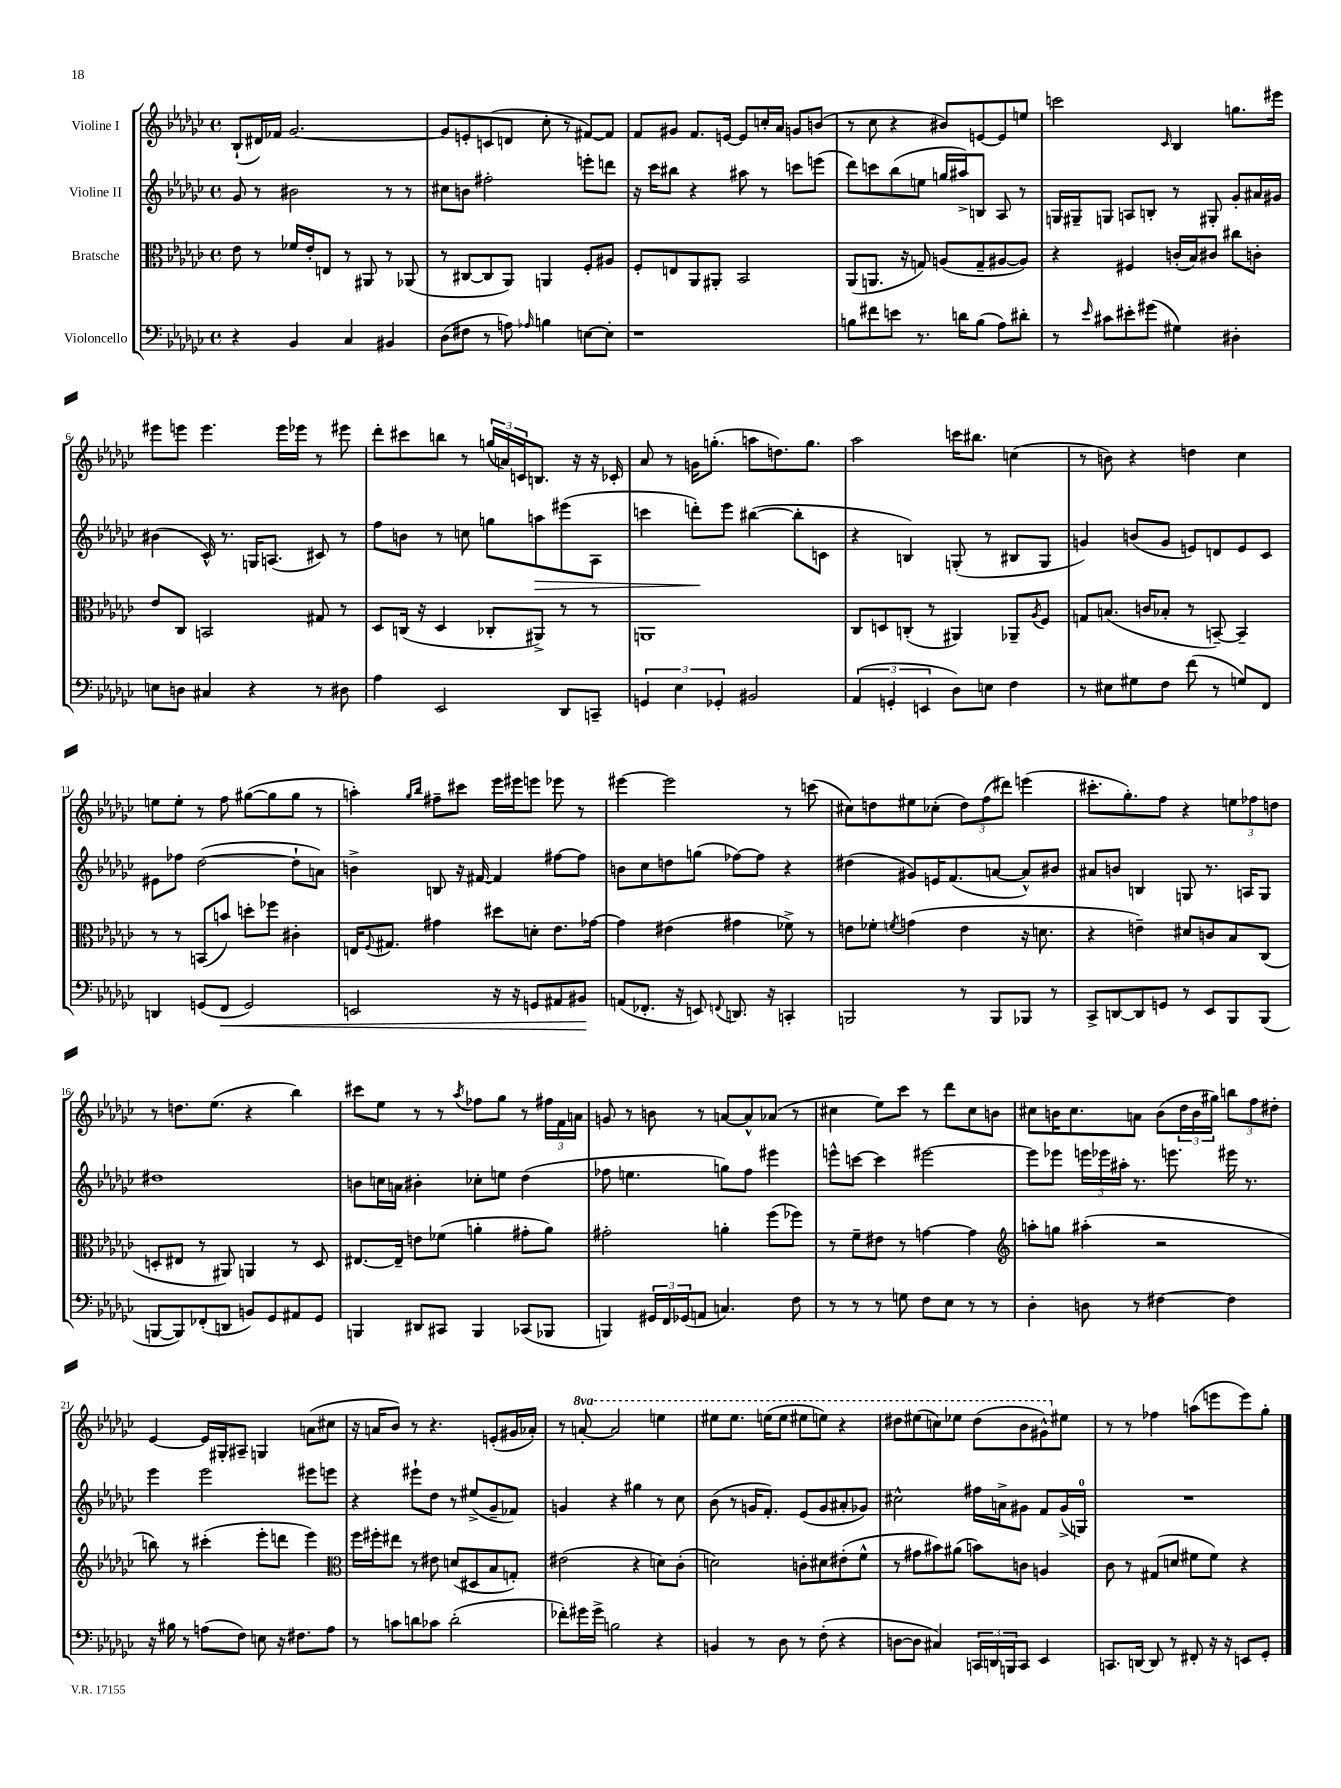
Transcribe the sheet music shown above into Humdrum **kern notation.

**kern	**kern	**kern	**kern
*staff4	*staff3	*staff2	*staff1
*clefF4	*clefC3	*clefG2	*clefG2
*k[b-e-a-d-g-c-]	*k[b-e-a-d-g-c-]	*k[b-e-a-d-g-c-]	*k[b-e-a-d-g-c-]
*M4/4	*M4/4	*M4/4	*M4/4
*met(c)	*met(c)	*met(c)	*met(c)
4r	8e-\	8g-/	(8B-`/L
.	8r	8r	16d#/L)
.	.	.	16f-/JJ
4BB-/	16f-/LL	2b#\	[2.g-/
.	16e-'/J	.	.
.	8E/J	.	.
4C-/	8r	.	.
.	8AA#/	.	.
4BB#/	8r	8r	.
.	(8AA-/	8r	.
=	=	=	=
(8D-\L	8r	8cc#\L	8g-/]L
8F#\J	[8C#/L	8b\J	8e'/
8r	8C#/]	2ff#'\	(8c/
8A\)	8AA-/J)	.	8d/J
16qqA-/	.	.	.
4B\	4AA/	.	8cc-'\
.	.	.	8r
[8E\L	8F'/L	8eee'\L	[8f#/L)
8E'\]J	8A#/J	8ddd\J	8f#/]J
=	=	=	=
1r	8F'/L	16r	8f/L
.	.	16ccc-\LK	.
.	8E/	8bb#\J	8g#/J
.	8AA-/	4r	8.f/L
.	8AA#'/J	.	.
.	.	.	[16e/Jk
.	2BB-/	8aa#\	8e/]L
.	.	8r	16cc'/L
.	.	.	16a-/JJ
.	.	8ccc\L	8g/L
.	.	(8eee\J	(8b/J
=	=	=	=
8B\L	(8AA-/L	8ddd-\L)	8r
8f#\	8.AA/J	8ccc\	8cc-\
8e\J	.	(8bb-\	4r
.	16r	.	.
8.r	8G/)	8ee\J	.
.	(8A/L	16gg/LL	8b#/L)
16d\LK	.	16aa#^/J)	.
(8B\J	8G~/	8B/J	[8e/
8A-\L)	[8A#/	8A-/	8e/]
8d#'\J	8A#/]J)	8r	8ee/J
=	=	=	=
8r	4r	16G/LL	2ccc\
.	.	16G#~/J	.
16qqe-/	.	.	.
8c#\L	.	8G/J	.
8e#'\	4F#/	8A/L	.
(8g#\J	.	8B'/J	.
.	.	.	16qqc-/
4G#\)	(16c'/LL	8r	4B-/
.	16B-/J)	.	.
.	8c#/J	8G#'/	.
4D#'\	8cc#\L	8g-'/L	8.gg\L
.	8c'\J	16a#/L	.
.	.	16g#/JJ	16eee#\Jk
=	=	=	=
8E\L	8e-/L	(4b#\	8eee#\L
8D\J	8C-/J	.	8eee\J
4C#/	2BB/	16c-^^/)	4.eee\
.	.	8.r	.
4r	.	16G/LK	.
.	.	(8.A/J	.
.	.	.	16eee\LL
.	.	.	16eee-\JJ
8r	8G#/	8c#/)	8r
8D#\	8r	8r	8eee#\
=	=	=	=
4A-\	8D-/L	8ff\L	8ddd-'\L
.	(16C/Jk	8b\J	8ccc#\
.	16r	.	.
2EE-/	4D-/	8r	8bb\J
.	.	8cc\	8r
.	8C-'/L	8gg\L	(24gg/LL
.	.	.	24a/)
.	.	.	24c/J
.	8AA#^/J)	8aa\	8.B/J
8DD-/L	8r	(8eee#\	.
.	.	.	16r
8CC~/J	8r	8A-\J	16r
.	.	.	16c-'/
=	=	=	=
6GG/	1AA	4ccc\	8a-/
.	.	.	8r
6E-\	.	.	.
.	.	8ddd'\L)	16g\LK
.	.	.	(8.gg'\J
6GG-'/	.	.	.
.	.	8eee-\J	.
2BB#/	.	([4bb#\	8aa\L
.	.	.	8.dd\)
.	.	8bb#'\]L	.
.	.	.	8.gg\J
.	.	8c\J	.
=	=	=	=
(6AA-/	8C-/L	4r	2aa-\
.	8D/	.	.
6GG'/	.	.	.
.	(8C'/J	4B/)	.
6EE/	.	.	.
.	8r	.	.
8D-\L)	4AA#/)	(8G'/	16ccc\LK
.	.	.	8.bb#\J
8E\J	.	8r	.
4F\	8AA-~/L	8B#/L	(4cc\
.	8qA-/	.	.
.	8F/J	8G/J	.
=	=	=	=
8r	8G/L	4g/)	8r
8E#\L	(8.B/J	.	8b\)
8G#\	.	(8b/L	4r
.	16c/LK	.	.
8F\J	8B-'/J	8g/J	.
(8f\	8r	8e/L)	4dd\
8r	[8BB~/)	8d/	.
8G/L)	4BB~/]	8e/	4cc-\
8FF/J	.	8c-/J	.
=	=	=	=
4DD/	8r	8e#\L	8ee\L
.	8r	8ff-\J	8ee'\J
(8GG/L	(8BB/L	([2dd-\	8r
8FF/J	8b/J)	.	8ff\
2GG/)	8dd'\L	.	([8gg#\L
.	8ff-\J	.	8gg#\]
.	4c#'\	8dd-`\]L	8gg#\J
.	.	8a\J)	8r
=	=	=	=
2EE/	16E/LK	4b^\	4aa'\)
.	8qqF/	.	.
.	8.G#/J	.	.
.	.	.	16qqgg-/LL
.	.	.	16qqbb-/JJ
.	4g#\	8B/	8ff#~\L
.	.	16r	8ccc#\J
.	.	[16f#/	.
16r	8dd#\L	4f#/]	16eee-\LL
16r	.	.	16eee#\J
8GG/L	8d'\J	.	8eee\J
8AA#/	8.e-\L	[8ff#\L	8eee-\
8BB#/J	.	8ff#\]J	8r
.	[16g-\Jk	.	.
=	=	=	=
(8AA/L	4g-\]	8b\L	[4eee#\
8.FF-'/J	.	8cc-\	.
.	(4e#\	8dd\	2eee#\]
16r	.	.	.
8EE/)	.	(8gg\J	.
8qqFF/	.	.	.
8.DD/	4g#\	[8ff-\L)	.
.	.	8ff-\]J	.
16r	.	.	.
4CC'/	8f-^\)	4r	8r
.	8r	.	(8ccc\
=	=	=	=
2BBB/	8e\L	(4dd#\	8cc#\L)
.	8f-'\J	.	8dd\
.	8qf/	.	.
.	(4g\	8g#/L)	8ee#\
.	.	16e/K	(8cc-'\J
.	.	(8.f/	.
8r	4e\	.	12dd\L)
.	.	.	(12ff\
8BBB/L	.	[8a/J	.
.	.	.	12ddd#\J)
8BBB-/J	16r	8a^^/]L)	(4eee\
.	8.d\	.	.
8r	.	8b#/J	.
=	=	=	=
8CC-^/L	4r	8a#/L	8.ccc#'\L
[8DD/	.	8b/J	.
.	.	.	8.gg-'\)
8DD/]	4e~\)	4B/	.
8GG/J	.	.	8ff\J
8r	8d#/L	8G/	4r
8EE-/L	8c/	8.r	.
8BBB-/	8B-/	.	12ee\L
.	.	16A/LK	.
.	.	.	12ff-\
(8BBB-/J	(8C-/J	8G/J	.
.	.	.	12dd\J
=	=	=	=
[8BBB/L	8D'/L	1dd#	8r
8BBB/])	8E#/J	.	8.dd\L
(8FF-'/	8r	.	.
.	.	.	(8.ee-\J
8DD/J	8AA#/)	.	.
8BB/L)	4AA/	.	4r
8GG-/	.	.	.
8AA#/	8r	.	4bb-\)
8GG-/J	8D/	.	.
=	=	=	=
4BBB/	[8.E#/L	8b\L	8ccc#\L
.	.	16cc\L	8ee-\J
.	16E#~/]Jk	16a\JJ	.
8DD#/L	8e\L	4b#'\	8r
8CC#/J	(8f-\J	.	8r
.	.	.	8qaa-/
4BBB/	4a'\	8cc-'\L	8ff-\L
.	.	8ee\J	8gg-\J
(8CC-/L	8g#'\L	(4dd-\	8r
8BBB-/J	8a\J)	.	24ff#\LL
.	.	.	24f\
.	.	.	24a\JJ
=	=	=	=
4BBB/)	2g#'\	8ff-\	8g/
.	.	4.ee\	8r
24GG#/LL	.	.	8b\
24FF/	.	.	.
(24GG-/J	.	.	.
8AA/J	.	.	8r
4.C/)	4a'\	8gg\L)	[8a/L
.	.	8ff-\J	8a^^/]
.	(8ff\L	4eee#\	(8a-/J
8F\	8ff-\J)	.	8r
=	=	=	=
8r	8r	8eee^^\L	4cc#\
8r	8f~\L	[8ccc\J	.
8r	8e#\J	4ccc\]	8ee-\L)
8G\	8r	.	8ccc-\J
8F\L	[4g\	[2eee#\	8r
8E-\J	.	.	8ddd-\L
8r	4g\]	.	8cc#\
8r	.	.	8b\J
=	=	=	=
*	*clefG2	*	*
4D-'\	8aa'\L	8eee#\]L	8cc#\L
.	8gg\J	8eee-\J	16b\K
.	.	.	8.cc#\
8D\	(4aa#'\	24eee\LL	.
.	.	24eee-\	.
.	.	24aa#'\JJ	.
8r	.	8.r	8a\J
[4F#\	2r	.	(8b\L
.	.	8.eee\	.
.	.	.	24dd-\L
.	.	.	24b\
.	.	.	24gg#\JJ)
4F#\]	.	16eee#\	12bb\L
.	.	8.r	.
.	.	.	12ff\
.	.	.	12dd#'\J
=	=	=	=
16r	8bb\)	4eee-\	[4e-/
16B#\	.	.	.
8r	8r	.	.
(8A\L	(4ccc#'\	2eee-\	16e-/]LL
.	.	.	16G#'/J
8F\J)	.	.	8A#~/J
8E\	8eee-'\L	.	4G/
16r	8ddd\J	.	.
8.F#\L	.	.	.
.	4eee-\)	8eee#\L	(8a\L
8A\J	.	8eee\J	8cc#\J
=	=	=	=
*	*clefC3	*	*
8r	16ff\LL	4r	16r
.	16ff#'\J	.	16a/LK
8c\L	8ee#\J	.	8b-/J)
8d\	8r	8eee#`\L	8r
8c-\J	8e#\	8dd-\J	4.r
(2d'\	(8d/L	8r	.
.	8D#/	(8ee#^/L	.
.	8B-/	8g-~/	(8e'/L
.	8G'/J)	8f-/J)	16g#/L
.	.	.	16a-'/JJ)
=	=	=	=
8f-'\L)	(2e#\	4g/	8r
16g#\L	.	.	[8aa'/
16g#^\JJ	.	.	.
2B\	.	4r	2aa/]
.	4r	4gg#\	.
4r	8d\L)	8r	4eee\
.	(8c-'\J	8cc-\	.
=	=	=	=
4BB/	2d\)	(8b-\	8eee#\L
.	.	8r	8.eee#\J
8r	.	16g/LK	.
.	.	8.f'/J)	(16eee\LK
8D-\	.	.	8eee\J
8r	8c'\L	(8e-/L	8eee#\L
(8F'\	8d#\	8g/	8eee\J)
4r	(8e#'\	8a#'/	4r
.	8f^^\J	8g-/J)	.
=	=	=	=
[8D\L	8r	2cc#^^\	8ddd#\L
8D\]J	8g#\L	.	(8eee#\
4C#/)	8b#\)	.	8ccc\)
.	(8a#\J	.	8eee-\J
24CC/LL	8b\L)	16ff#\LL	(8ddd#\L
24DD/	.	.	.
.	.	16a^\J	.
24BBB/J	.	.	.
8CC/J	8c\J	8g#\J	8bb-\
4EE-/	4A/	8f/L	8gg#^^\)
.	.	(16g#^/L	8ee#\J
.	.	16G/JJ)	.
=	=	=	=
8.CC/L	8c-\	1r	8r
.	8r	.	8r
[16DD/Jk	.	.	.
8DD/]	(8G#/L	.	4ff-\
8r	8d/J	.	.
8FF#'/	8f#\L	.	(8aa\L
16r	8f#\J)	.	8eee\
16r	.	.	.
8EE/L	4r	.	8eee\)
8GG-'/J	.	.	8gg-'\J
==	==	==	==
*-	*-	*-	*-
